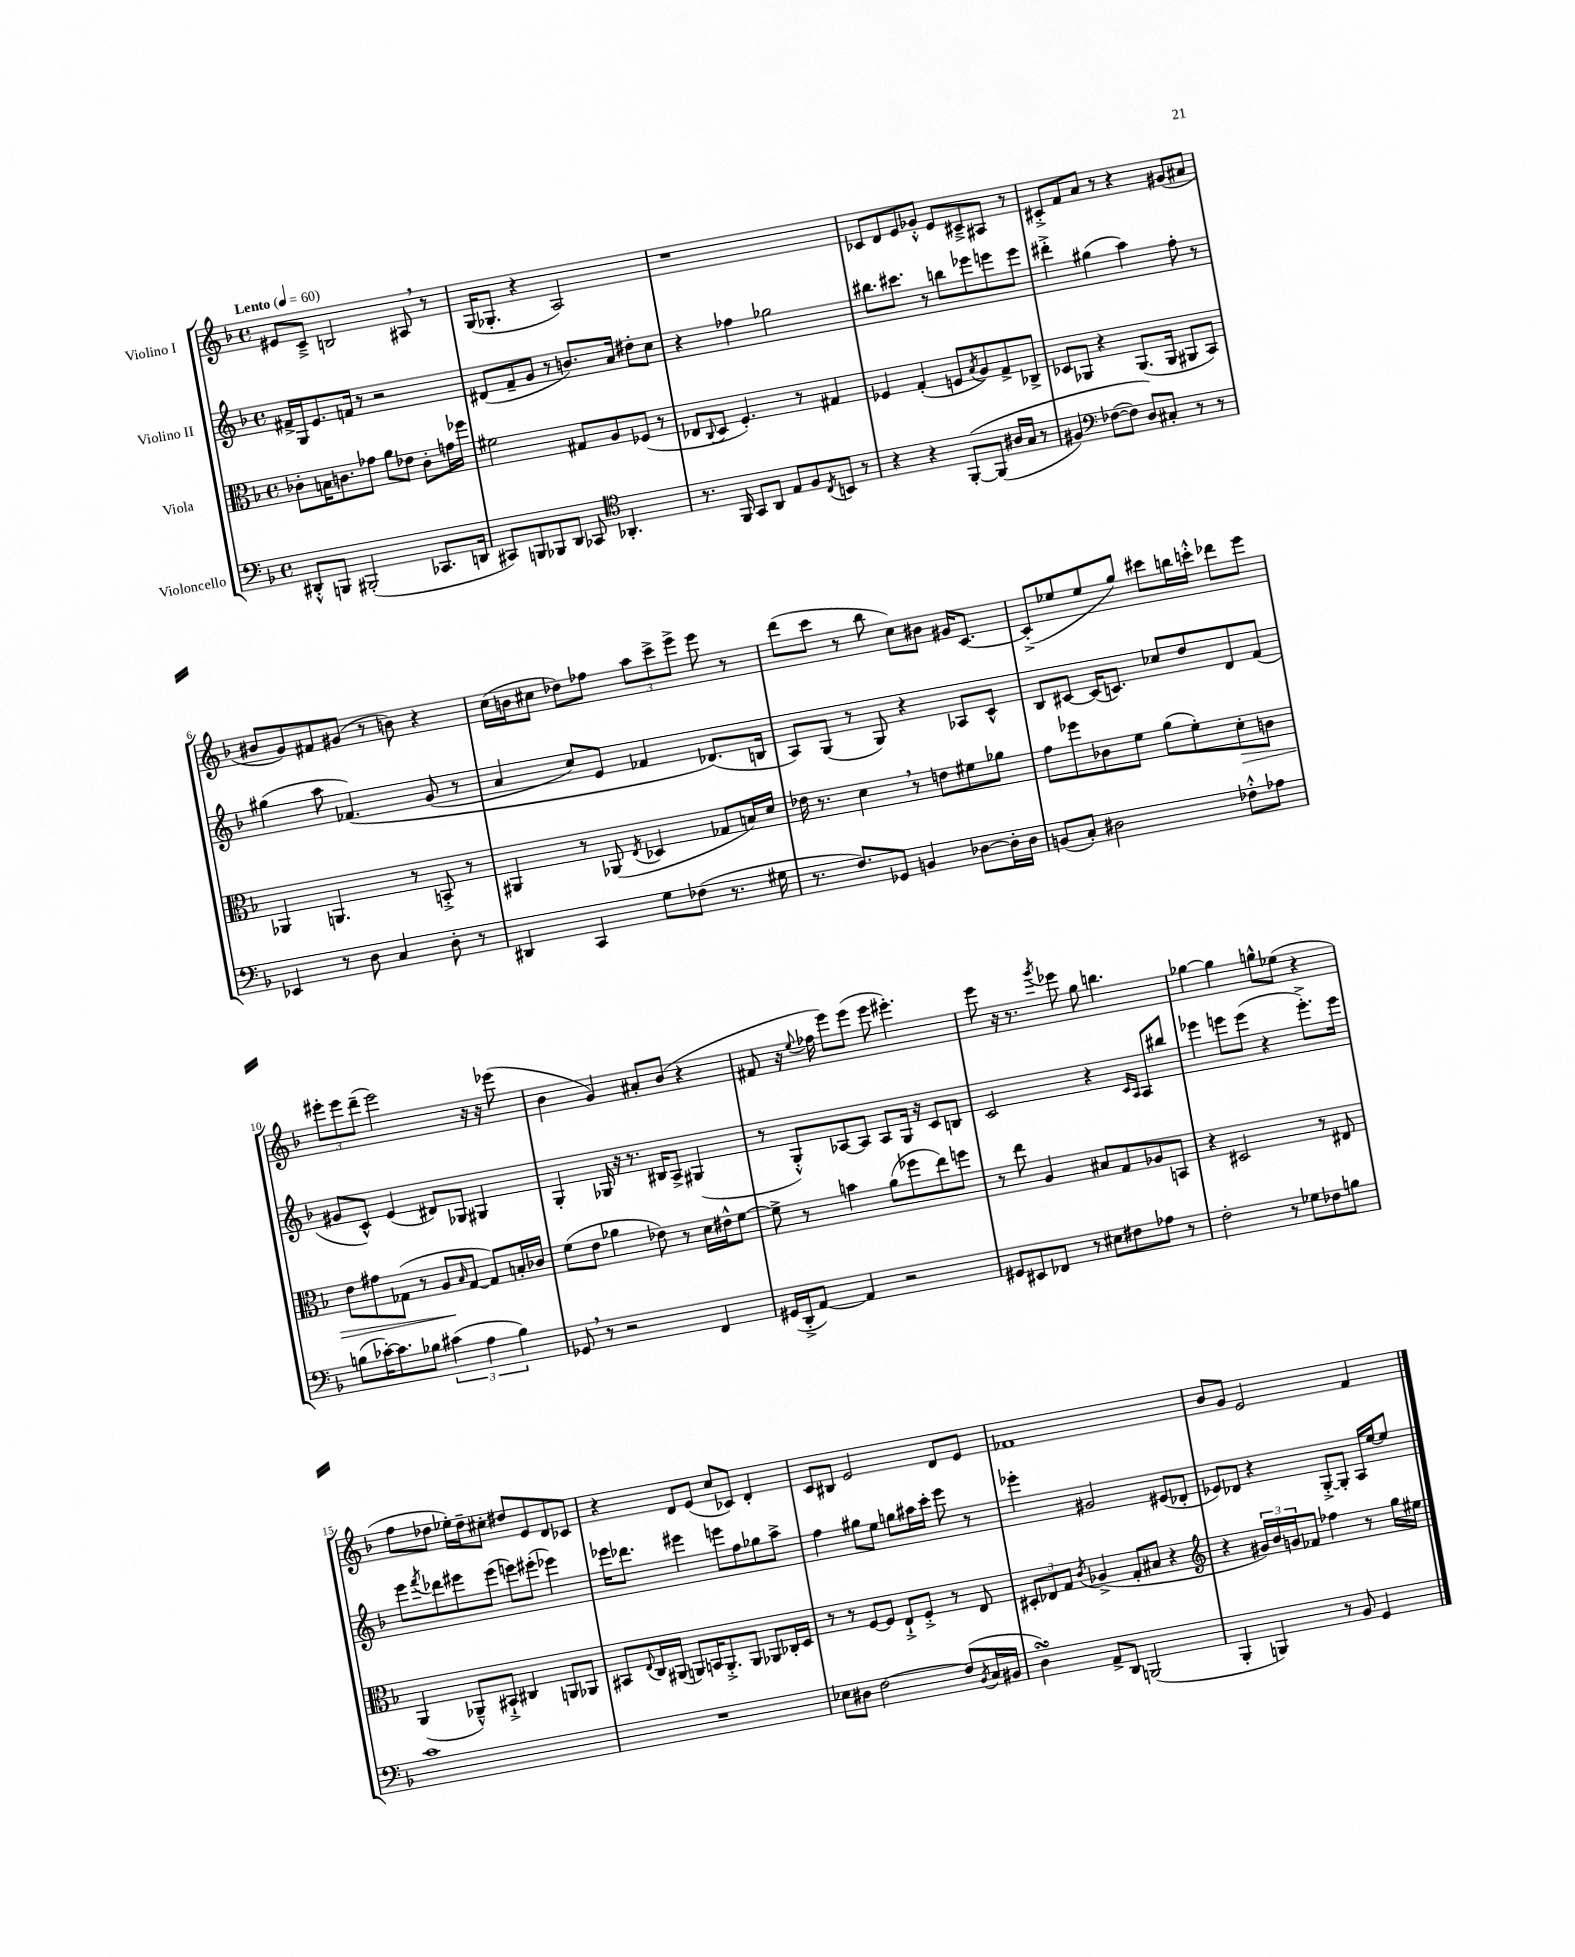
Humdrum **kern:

**kern	**kern	**kern	**kern
*staff4	*staff3	*staff2	*staff1
*clefF4	*clefC3	*clefG2	*clefG2
*k[b-]	*k[b-]	*k[b-]	*k[b-]
*M4/4	*M4/4	*M4/4	*M4/4
*met(c)	*met(c)	*met(c)	*met(c)
*MM60	*MM60	*MM60	*MM60
8DD#'^^	8c-'	16f#^	8e#
.	.	16G	.
8BBB	16B	8.e	8c~^
.	8.c	.	.
(2BBB#'	.	.	2B
.	.	16f	.
.	8g-	8r	.
.	8a	2r	.
.	8e-	.	.
8.CC-	8c'	.	8A#
.	16g	.	8r
16DD	16ff-	.	.
=	=	=	=
8CC#)	2f#	(8d#	(16G
.	.	.	8.G-'
8BBB	.	8f~	.
8BBB-	.	8g	4r
8DD	.	8r	.
8CC-	8G#	8.b)	2A)
*clefC4	*	*	*
4.AA-'	8A	.	.
.	.	16a	.
.	(8F-	8dd#'	.
.	8r	8cc	.
=	=	=	=
8.r	8E-	4r	1r
.	8qqC	.	.
.	8D	.	.
16FF	.	.	.
8GG	4.F')	4ff-	.
8AA	.	.	.
8E	.	2gg-	.
8F	8r	.	.
8qC	.	.	.
8BB	4G#	.	.
8r	.	.	.
=	=	=	=
4r	4F-	8.bb#	8c-
.	.	.	8d
.	.	8.ccc#	.
4r	(4G'	.	8e
.	.	8r	8g-'^^
&([8FF'	8F	8bb	8e
.	8qB-	.	.
(8FF]	8A)	8eee-	8c#~^
16A#	8G^	8eee	8A#
16G	.	.	.
8r	8C-^	8eee	8r
=	=	=	=
4F#)	8D-	4ddd#'^	8c#'^
.	8AA-	.	8f
*clefF4	*	*	*
([8F-	4r	(4gg#	8a
8F-])	.	.	8r
8D&)	(8.AA-	4aa)	4r
8C#'	.	.	.
.	16AA-	.	.
8r	8AA#	8ff'	(8g#
8r	8BB-)	8r	8a#
=	=	=	=
4EE-	4AA-	(4gg#	8b#
.	.	.	8g)
8r	4.AA	8aa	8f#
8D	.	&(4.f-)	(8g#
4C	.	.	8r
.	8r	.	8b)
8D'	8BB'^	(8g	4r
8r	8r	8r	.
=	=	=	=
4DD#	4AA#	4a	(16cc
.	.	.	16b
.	.	.	8cc#
4CC	8r	8cc)	8dd-)
.	(8AA-	8e	8ff-
.	8qE	.	.
8G	4D-	4f-	12aa
.	.	.	12ccc^
(8F-	.	.	.
.	.	.	12eee^
8.r	8G-	(8.d-&)	8eee
.	16B)	.	8r
16G#	16d	16B	.
=	=	=	=
8.r	16e-	8A)	(8ddd
.	8.r	.	.
.	.	(8G	8ccc
8.F)	.	.	.
.	4d	8r	8r
8GG-	.	8G)	8bb-
4BB	8r	4r	8cc)
.	8e	.	8b#
[8D-	8f#	8A-	16g#
.	.	.	[8.c
16D-']	8a-	8c^^	.
16D-	.	.	.
=	=	=	=
(8BB	8g	8B-	(8c'^]
8C')	8ff-	[8c#	8ee-
2D#	8c-	(16c#]	8ee-
.	.	8.c)	.
.	8f	.	8gg)
.	(8a	8cc-	8ccc#
.	8f')	8dd	16bb
.	.	.	16ccc'^^
8F-'^^	8d'	8d	8ddd-
8A-	8c	(8f	8eee
=	=	=	=
(8B	8e	8g#	12eee#'
.	.	.	12eee#
[16c-')	8g#	8c^^)	.
.	.	.	(12ddd~
8.c-]	.	.	.
.	(8G-	(4e	2eee#)
8B-	8r	.	.
(6c#	8A	8d#)	.
.	16qqB-	.	.
.	[8G-	8G-	.
6A	.	.	.
.	8G-])	4G#	16r
.	.	.	16r
6B-)	.	.	.
.	16B'	.	(8eee-
.	16c-	.	.
=	=	=	=
8GG-	(8f	4G'	4b-
8r	8e	.	.
2r	4a-	16G-	4g)
.	.	16r	.
.	.	8.r	.
.	8e-)	.	8a#'
.	.	16B#	.
.	8r	8A^	(8b-
4FF	16d	(4G#	4r
.	16e#^^	.	.
.	[8f	.	.
=	=	=	=
(16GG#	8f^]	8r	8f#
16DD'^	.	.	.
[8AA)	8r	8G'^^)	16r
.	.	.	8qqee
.	.	.	16ff-
4AA]	4b	[8A-	8eee)
.	.	8A-]	(8eee
2r	(8a	8A-	8eee
.	8ff-	16G	4.eee#')
.	.	16r	.
.	8ee)	8c	.
.	8ff	8B	.
=	=	=	=
8GG#	8r	2c	8eee
8EE#	8ee	.	16r
.	.	.	8.r
8FF-	4A	.	.
.	.	.	8qggg
8r	.	.	8eee-
8E#	8B#	4r	8gg
8F#	8G	.	4.bb
.	.	16qqc	.
.	.	16qqA	.
8A-	8A-	8A	.
8r	8BB	8bb#	.
=	=	=	=
2F'	4r	4eee-	[4gg-
.	2D#	8eee	4gg-]
.	.	(8eee	.
8r	.	4r	8gg^^
8G-	.	.	(8ee-
8F-	8r	8.eee'^)	4r
8B	8E#	.	.
.	.	16eee	.
=	=	=	=
1c	(4AA	8eee	8ff
.	.	8qfff	.
.	.	8ddd-	8dd-
.	8AA-~^^)	8eee#	16ee-')
.	.	.	16dd-~
.	8BB#`^	(8eee#	8cc#'
.	4C#	8eee)	8dd#
.	.	(8eee#'	8e
.	8AA	4eee-)	8d
.	8AA-	.	8c-
=	=	=	=
1r	8BB#	16eee-	4r
.	.	8.ddd-	.
.	8qqE	.	.
.	16C	.	.
.	(16AA#	.	.
.	8AA)	4eee#	8d
.	16BB	.	(8e
.	8.AA'^	.	.
.	.	8eee	8cc
.	8AA	8ff	8c-)
.	8AA-	8gg-	4d'
.	16C-'	8aa^	.
.	16D	.	.
=	=	=	=
8E-	8r	4ff	8c
8D#	8r	.	8B#
[2F	[8F	8gg#	2e
.	8F]	8ee	.
.	8E`^	8gg	.
.	8F'^	16aa#	.
.	.	16ccc'	.
(8F]	8r	8eee	8d
8qBB-	.	.	.
16C	8E	8r	8e
16BB#	.	.	.
=	=	=	=
4D)	12D#'	4eee-'	1f-
.	12E-	.	.
.	12G	.	.
.	8qc	.	.
8AA^	(4A-^	2g#	.
8DD	.	.	.
(2BBB	8G'	.	.
.	8B#	.	.
.	4r	(8e#	.
.	.	8d-'	.
=	=	=	=
*	*clefG2	*	*
4BBB-'	4r	8e-)	8b-
.	.	8d-	8g
4BBB)	24g#)	4r	2e
.	24b-	.	.
.	24g	.	.
.	8f-	.	.
8r	4ff-	[8G'^	.
8BB-	.	8G']	.
4GG	8r	16A	4f
.	.	[16ee	.
.	16gg	8ee]	.
.	16ee#	.	.
==	==	==	==
*-	*-	*-	*-
